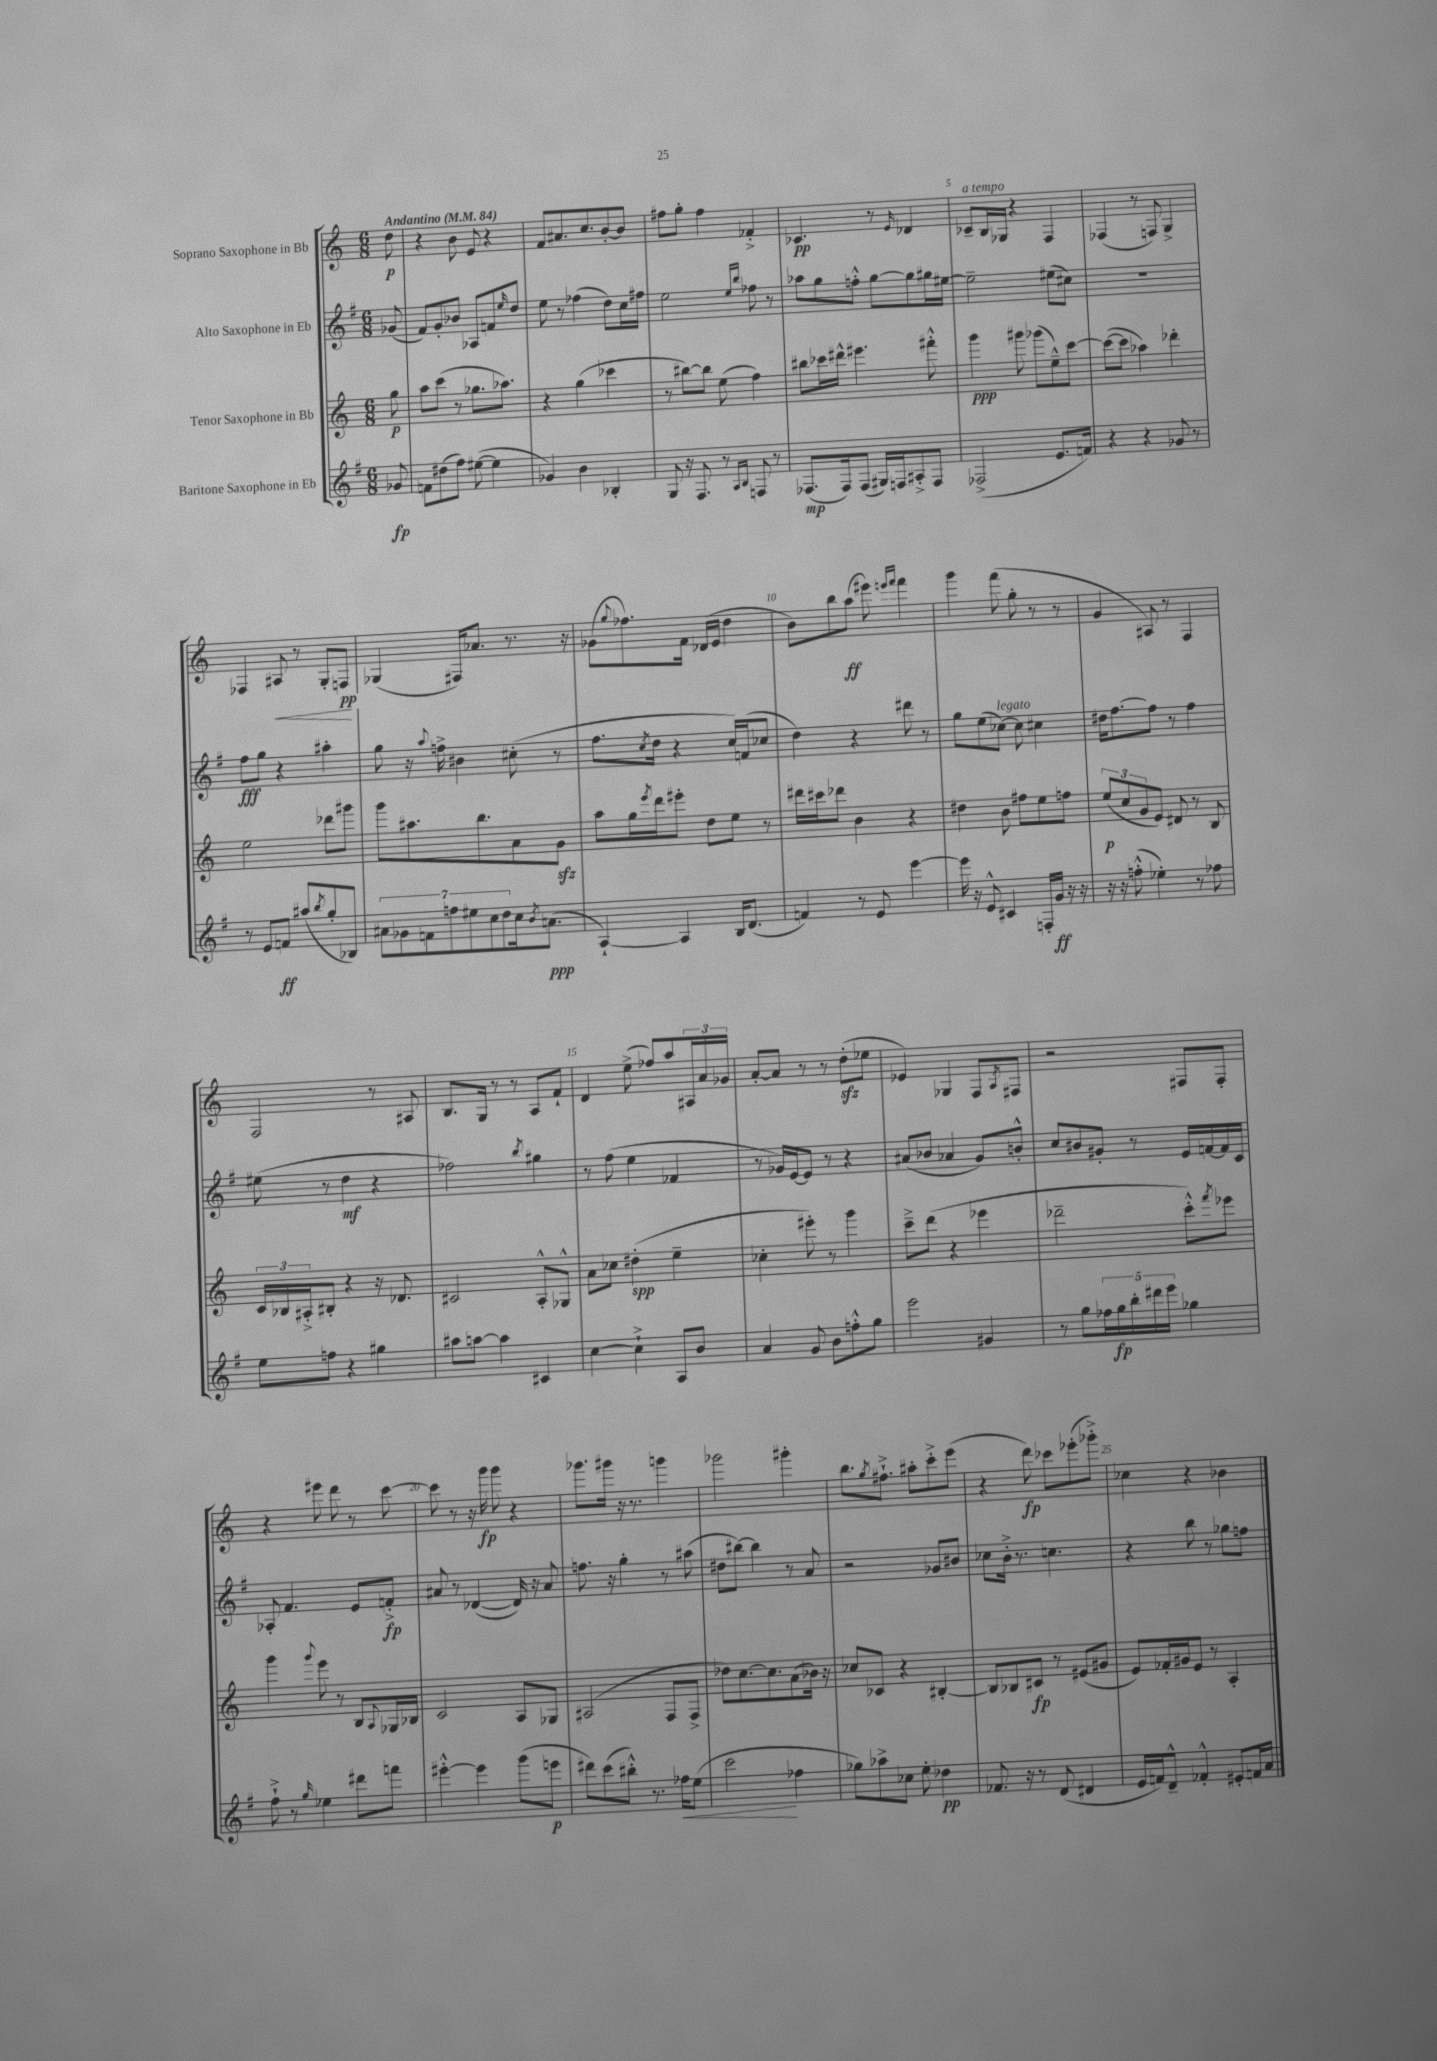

**kern	**kern	**kern	**kern
*staff4	*staff3	*staff2	*staff1
*clefG2	*clefG2	*clefG2	*clefG2
*k[f#]	*k[]	*k[f#]	*k[]
*M6/8	*M6/8	*M6/8	*M6/8
*MM84	*MM84	*MM84	*MM84
8g-/	8gg\	(8g-/	8dd\
=	=	=	=
8f\L	8aa\L	8f#/L)	4r
(8dd#\	(8ccc\J	8g'/	.
8ff#\J)	8r	8b-/J	8b\
([8ee#\	8.gg-\L	8A-/L	8e/
4ee#\]	.	8f/	4r
.	8.aa-\J)	.	.
.	.	16qqee/	.
.	.	8dd/J	.
=	=	=	=
4g-/)	4r	8ee\	8f/L
.	.	8r	8.a#/
4b\	(4gg\	(4ff-\	.
.	.	.	8.cc/
4B-'/	4ccc-\	8dd\L)	[8b'/
.	.	16cc\L	8b/]J
.	.	16ff#\JJ	.
=	=	=	=
8G/	8r	2ee\	8ff#\L
16r	[8bb#\L)	.	8gg'\J
8.F#/	.	.	.
.	8bb#\]J	.	4ff#\
8r	(8ee\	.	.
16qqA/LL	.	16qqee/LL	.
16qqB/JJ	.	16qqbb/JJ	.
8F/	4ff\)	8ff-\	4f-'^/
8r	.	8r	.
=	=	=	=
(8.F-/L	8bb#\L	8aa-\L	4.c-/
.	16ccc-\L	8gg\	.
16F-/k)	16ddd#^^\JJ	.	.
(8F-/J	4.eee#\	8ff'^^\J	.
16G#/LL)	.	[8gg\L	8r
16F/J	.	.	.
.	.	.	16qqe/
8A#'^/	.	8gg\]	4d-/
8F/J	8fff#'^^\	16gg#\L	.
.	.	[16ee#\JJ	.
=	=	=	=
(2F-^/	4ggg\	2ee#~\]	8c-~/L
.	.	.	16B/L
.	.	.	16G-/JJ
.	8ggg#\	.	4r
.	(8ggg-\L	.	.
8.e/L	8ee~^^\)	(8ee#\L	4F/
.	[8ccc\J	8cc#\J)	.
16f/Jk)	.	.	.
=	=	=	=
4r	(8ccc\_L	2.r	(4F-/
.	8ccc\]J	.	.
4r	4aa-\)	.	8r
.	.	.	8F/)
8g-/	4ddd-'\	.	4G^/
8r	.	.	.
=	=	=	=
8r	2ee\	8ff#\L	4F-/
8e/L	.	8gg\J	.
8f/J	.	4r	8A#/
(8aa#/L	.	.	8r
8qbb/	.	.	.
8gg'/	8ddd-\L	4aa#'\	8G'/L
8B-/J)	8ggg#\J	.	8F/J
=	=	=	=
14a#\L	8ggg\L	8gg\	(4G-/
14g-\	.	.	.
.	8.aa#\	16r	.
14f\	.	.	.
.	.	8qqaa/	.
.	.	16ff^\	.
14ff\	.	.	.
.	.	4b#\	16F#/LK)
14ee#\	.	.	.
.	8.bb\	.	8.a-/J
14cc\	.	.	.
14dd\	.	.	.
16cc\k	8a\	(8cc#'\	8.r
8qb/	.	.	.
(8.a\J	.	.	.
.	8g\J	8r	.
.	.	.	16r
=	=	=	=
[4A`/)	8aa\L	8.ff#\L	(8g-\L
.	.	.	8qqgg/
.	16gg\L	.	8.ff-\)
.	8qeee/	8qcc/	.
.	16ddd\J	16dd\Jk	.
4A/]	8eee#'\J	4r	.
.	.	.	16f\Jk
.	8dd\L	.	(16d-/LL
.	.	.	16e/JJ
16B/LK	8ee\J	16cc/LL)	4dd\
(8.d/J	.	(16f/J	.
.	8r	8cc-/J	.
=	=	=	=
4f/)	16ddd#\LL	4dd\)	8b\L)
.	16ccc#\J	.	.
.	8ddd-\J	.	8bb\
8r	4b\	4r	(8aa\J
8e/	.	.	8eee#\)
.	.	.	16qqeee/LL
.	.	.	16qqfff/JJ
[4eee\	4r	8ddd#\	4fff\
.	.	8r	.
=	=	=	=
16eee\]	4dd#\	8gg\L	4ggg\
16r	.	.	.
8e^^/	.	(8ee\	.
4c#/	8b\	[8cc-\J)	(8fff\
.	8ff#\L	8cc-\]	8gg'\
16F'/LL	8ee\	4cc#\	8r
16g/JJ	.	.	.
16r	8ff\J	.	8r
16r	.	.	.
=	=	=	=
16r	(12ee/L	16dd#\LK	4g/
16r	.	[8.ff#\	.
.	12cc/	.	.
(8ff'^^\	.	.	.
.	12g/	.	.
4ee-'\)	8e/J)	8ff#\]J	8A#/)
.	8d#/	8r	8r
8r	8r	4ff#\	4F/
8ff-\	8B/	.	.
=	=	=	=
8ee\L	24c/LL	(8ee#\	2F/
.	24B-/	.	.
.	24A#'^/J	.	.
8ff\J	8B#'/J	8r	.
4r	4r	4dd\	.
4gg#\	16r	4r	8r
.	8.d-/	.	.
.	.	.	8A#/
=	=	=	=
8aa#\L	2c#/	2ff-\)	8.B/L
[8aa\J	.	.	.
.	.	.	16G/Jk
4aa\]	.	.	8r
.	.	.	8r
.	.	8qbb/	.
4c#/	8A'^^/L	4gg#\	8A/L
.	8G-^^/J	.	8f`/J
=	=	=	=
[4cc\	8a\L	8r	4d/
.	8cc-\J	(8ff#\	.
4cc`^\]	(4dd#'\	4ee\	(8ee^\
.	.	.	8ff-/L)
8A/L	4ee~\	4f-/	8aa/
8b/J	.	.	24A#/L
.	.	.	24a/
.	.	.	24g-/JJ
=	=	=	=
4a/	4cc-'\	8r	[8a'/L
.	.	16g-/LL)	8a/]J
.	.	[16e/J	.
8g/	8eee#'\)	8e/]J	8r
8b\L	8r	8r	8r
8ff'^^\	4ggg\	4r	(8dd'\L
8gg\J	.	.	8ee-\J
=	=	=	=
2eee\	8ccc~^\L	(8a#/L	4e-/)
.	(8ddd\J	8b-/J	.
.	4r	4a-/	4G-/
4g#/	4eee-\	8g/L)	8F/L
.	.	.	8qA/
.	.	8b'^^/J	8F#/J
=	=	=	=
8r	2ddd-~\	8cc/L	2r
8gg\L	.	8b#/	.
20ff-\L	.	8g#'/J	.
20gg\	.	.	.
20bb'\	.	.	.
.	.	8r	.
20ddd#\	.	.	.
20eee\JJ	.	.	.
4gg-\	8ccc'^^\L)	16e/LL	8F#/L
.	.	[16f/	.
.	8qfff/	.	.
.	8eee-\J	16f/]	8F#'/J
.	.	16c/JJ	.
=	=	=	=
8ff#`^\	4ggg\	8A-'/	4r
8r	.	4.f#/	.
16qqgg/	8qqggg/	.	.
4ee-\	8eee\	.	8eee#\
.	8r	.	8ddd\
8ddd#\L	8B/L	8e/L	8r
.	8qqA/	.	.
8fff\J	16G-/L	8f'^/J	[8ccc\
.	16B-/JJ	.	.
=	=	=	=
[4eee#'^^\	2c/	8a#/	8ccc\]
.	.	8r	8r
4eee#\]	.	([4d-/	16r
.	.	.	16ggg\
.	.	.	8ggg\
(8ggg\L	8A/L	16d-/])	4r
.	.	16r	.
8eee\J	8G-/J	8a#/	.
=	=	=	=
8ddd#\L)	(2A#/	8.ff\	8.ggg-\L
(8ccc\	.	.	.
.	.	16r	16ggg#\Jk
8bb#'^^\J)	.	4gg'\	16r
.	.	.	8.r
8.r	.	.	.
.	8F/L	8r	4ggg\
16ff-\LK	.	.	.
(8ee\J	8F^/J	(8aa#\	.
=	=	=	=
2ccc\	8dd-\L)	8dd#\L	2ggg-\
.	[8.cc\	[8bb#\J)	.
.	.	4bb#\]	.
.	8.cc\]	.	.
4ff-\	(8a\	8r	4ggg#'\
.	16b-\Jk)	8a/	.
.	16r	.	.
=	=	=	=
8gg-\L)	8cc-/L	2r	8.bb\L
8aa-^\	8c-/J	.	.
.	.	.	8qgg/
.	.	.	8.ff#`^\J
8cc-\J	4r	.	.
8ee'\	.	.	8aa#'\L
4dd-\	[4B#'/	8g-/L	8ccc'^\
.	.	8b#/J	(8eee\J
=	=	=	=
8.f-/	8B#/]L	8cc-\L	4r
.	8B-/	16b'^\Jk	.
16r	.	8.r	.
8r	8c#/J	.	8ddd\)
(8d/	8r	4.cc\	8ccc-\L
4d#/	(8e#/L	.	(8eee-'\
.	8g#/J	.	8ggg-'^\J)
=	=	=	=
16e/LL	8e/L)	4r	4cc-\
16f/J)	.	.	.
8d~^^/J	16f-'/L	.	.
.	16g#/J	.	.
4f-'^^/	8e/J	8bb\	4r
.	8r	8r	.
8e#'/L	4A'/	8gg-\L	4b-\
16f/L	.	8ff\J	.
16a/JJ	.	.	.
==	==	==	==
*-	*-	*-	*-
